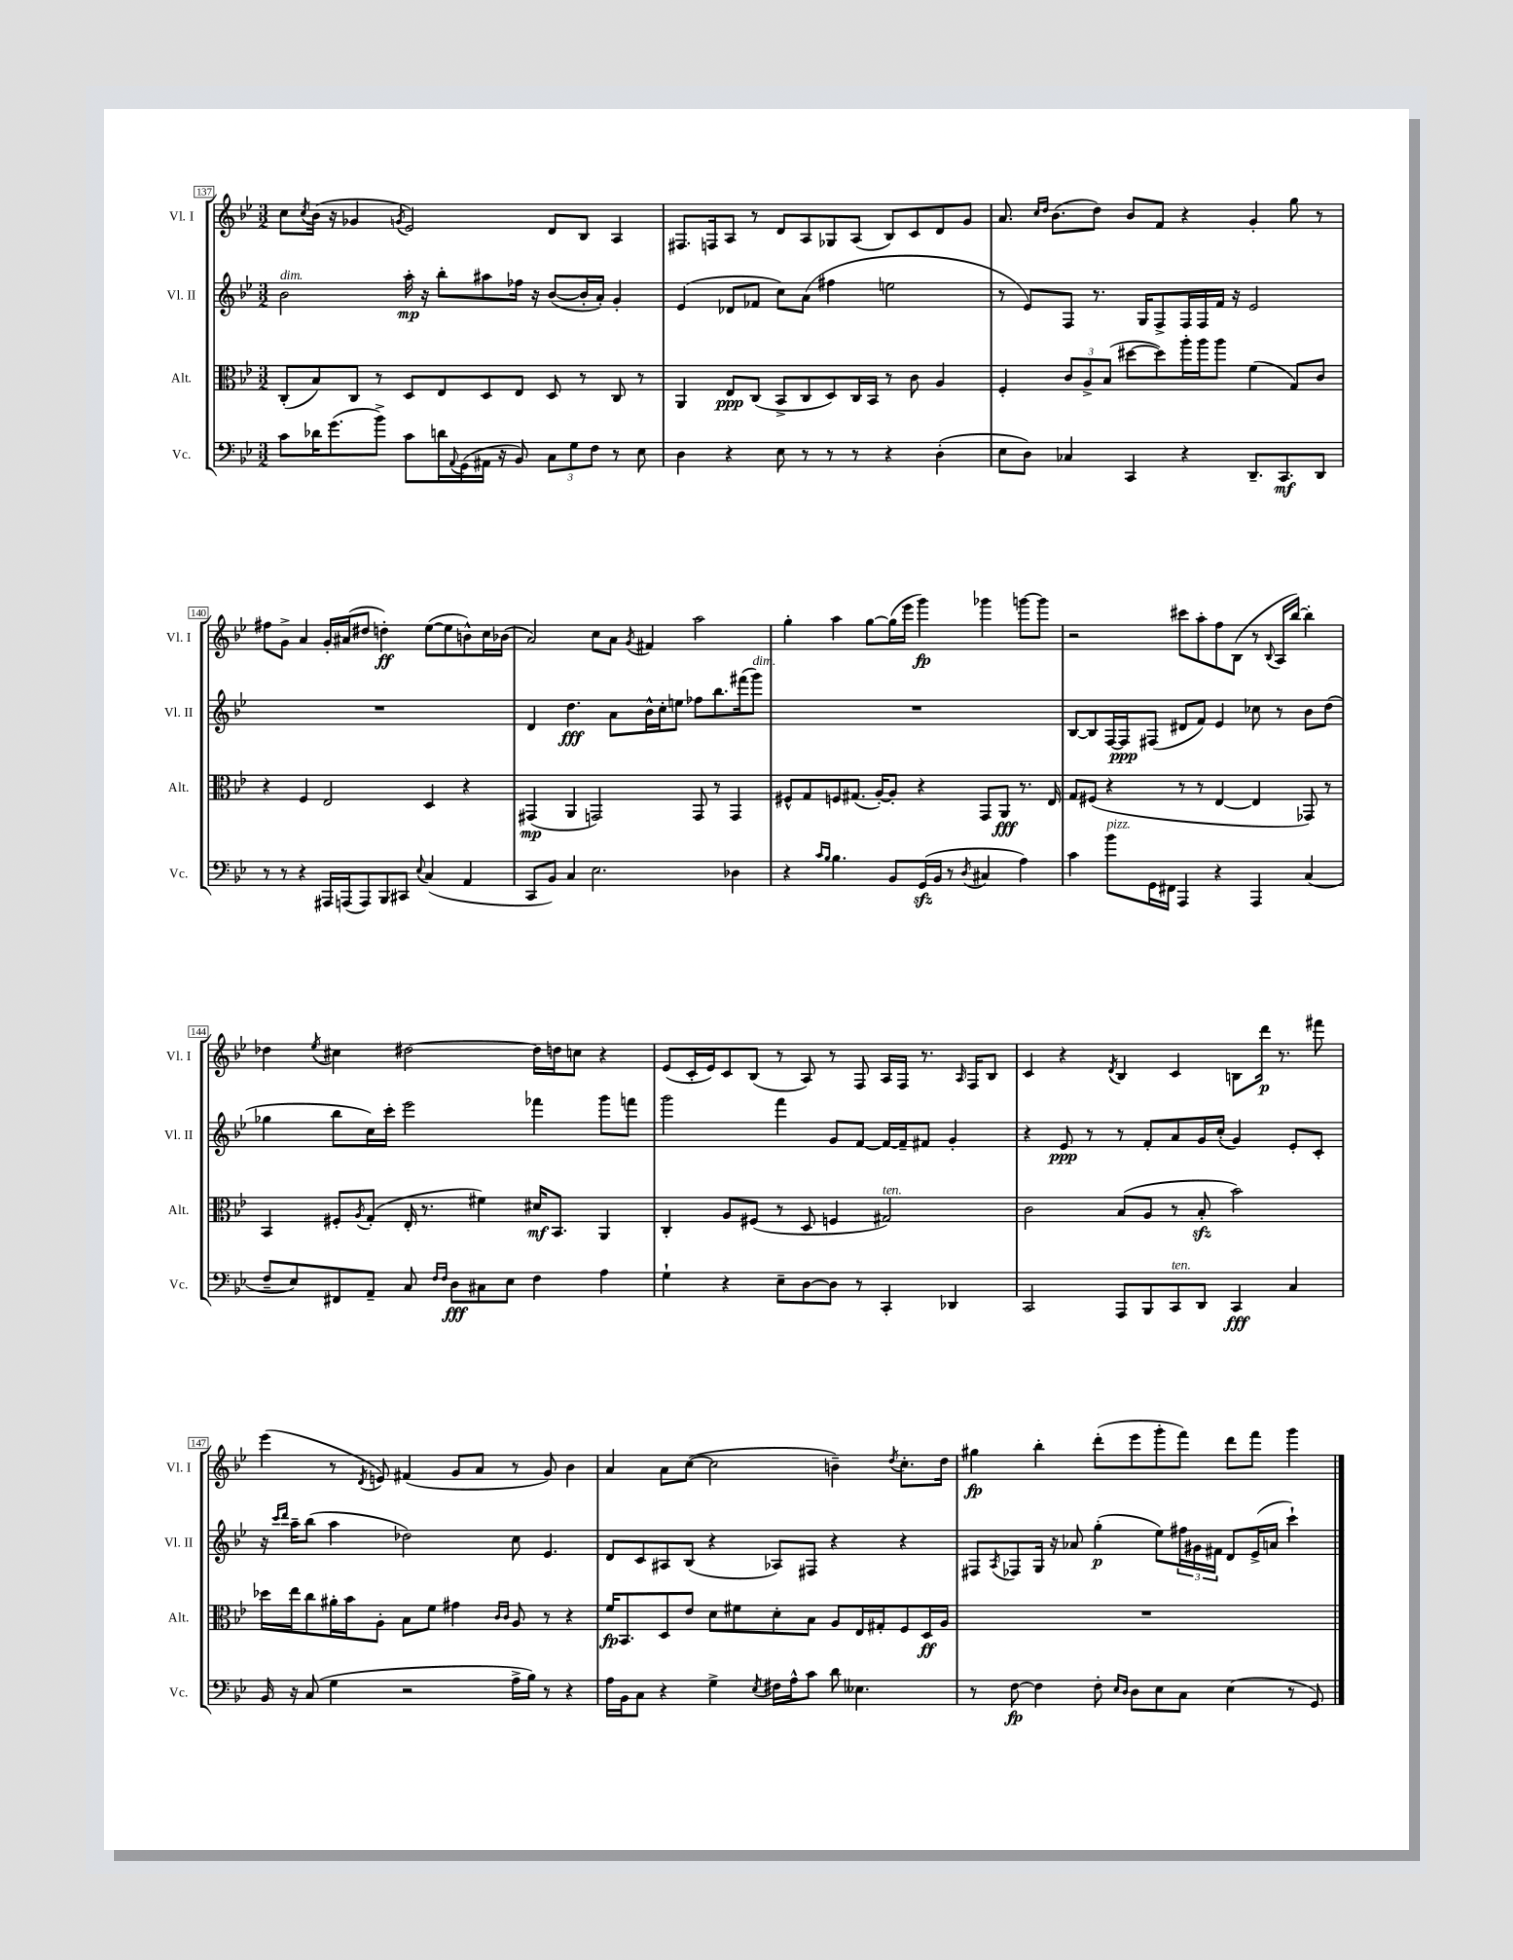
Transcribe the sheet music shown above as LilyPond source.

<<
\new StaffGroup <<
\new Staff = "s0" \with { instrumentName = "Vl. I" shortInstrumentName = "Vl. I" } {
    \clef treble \key bes \major \numericTimeSignature \time 3/2
    c''8 \acciaccatura { c''8 } bes'16( r16 ges'4 \acciaccatura { g'8 } ees'2) d'8 bes8 a4 |
    fis8. f16 a8 r8 d'8 a8 ges8 a8( bes8) c'8 d'8 g'8 |
    a'8. \grace { c''16 d''16 } bes'8.( d''8) bes'8 f'8 r4 g'4-. g''8 r8 |
    fis''8 g'8-> a'4 g'16-. ais'16( dis''8 d''4-.\ff) ees''8~( ees''8 b'8-^) c''16 bes'16( |
    a'2) c''8 a'8 \acciaccatura { g'8 } fis'4 a''2 |
    g''4-. a''4 g''8~ g''16( ees'''16 g'''4\fp) ges'''4 g'''8~ g'''8 |
    r2 cis'''8 a''8-. f''8 bes8( r8 \appoggiatura { bes8 } a16 bes''16~) bes''4-. |
    des''4 \acciaccatura { ees''8 } cis''4 dis''2~ dis''16 d''16 c''8 r4 |
    ees'8( c'16-. ees'16) c'8 bes8( r8 a8) r8 f8 a16 f16 r8. \grace { a16 } f16 bes8 |
    c'4 r4 \acciaccatura { d'8 } bes4 c'4 b8 d'''16\p r8. fis'''8 |
    ees'''4( r8 \acciaccatura { d'8 } e'8) fis'4( g'8 a'8 r8 g'8) bes'4 |
    a'4 a'8 c''8~( c''2 b'4--) \acciaccatura { d''8 } c''8.-. d''16 |
    gis''4\fp bes''4-. d'''8-.( ees'''8 g'''8-. f'''8) d'''8 f'''8 g'''4 \bar "|." |
}
\new Staff = "s1" \with { instrumentName = "Vl. II" shortInstrumentName = "Vl. II" } {
    \clef treble \key bes \major \numericTimeSignature \time 3/2
    bes'2^\markup { \italic "dim." } a''16-.\mp r16 bes''8-. ais''8 fes''16 r16 bes'8~( bes'16-. a'16-.) g'4-. |
    ees'4( des'8 fes'8 c''8) a'8( fis''4 e''2 |
    r8 ees'8) f8 r8. g16 f8-> f16 f16 f'16 r16 ees'2 |
    R1. |
    d'4 d''4.\fff a'8 bes'16-^ c''16-. e''8 fes''8 bes''8. fis'''16( g'''8^\markup { \italic "dim." }) |
    R1. |
    bes8~ bes8 f16~ f16\ppp fis8( dis'8 f'8) ees'4 ces''8 r8 bes'8 d''8( |
    ges''4 bes''8 c''16) c'''16-. ees'''2 fes'''4 g'''8 f'''8 |
    g'''2 f'''4 g'8 f'8~ f'16~ f'16-- fis'8 g'4-. |
    r4 ees'8\ppp r8 r8 f'8-. a'8 g'16 c''16-.( g'4) ees'8-. c'8-. |
    r16 \grace { c'''16 d'''16 } a''16-- bes''8( a''4 des''2) c''8 ees'4. |
    d'8 c'8 ais8 bes8( r4 aes8) fis8 r4 r4 |
    fis8 \acciaccatura { a8 } fes8 g16 r16 aes'8 g''4-.\p( ees''8) \tuplet 3/2 { fis''16 gis'16 fis'16 } d'8 ees'16->( a'16 c'''4-!) \bar "|." |
}
\new Staff = "s2" \with { instrumentName = "Alt." shortInstrumentName = "Alt." } {
    \clef alto \key bes \major \numericTimeSignature \time 3/2
    c8-.( bes8) c8 r8 d8 ees8 d8 ees8 d8 r8 c8 r8 |
    a,4 ees8\ppp c8( bes,8-> c8 d8) c16 bes,16 r8 c'8 a4 |
    f4-. \tuplet 3/2 { c'8 a8-> bes8( } dis''8~ dis''8) a''16-. a''16 a''8 f'4( g8) c'8 |
    r4 f4 ees2 d4 r4 |
    gis,4\mp( a,4 g,2) g,8 r8 g,4 |
    fis8-^ g8 f8 gis8.( a16~-.) a8-. r4 g,8 a,8\fff r8. ees16 |
    g8 fis8( r4 r8 r8 ees4~ ees4 ges,8) r8 |
    bes,4 fis8-. \acciaccatura { a8 } g8-.( ees16-. r8. fis'4) dis'16\mf bes,8. a,4 |
    c4-. a8 fis8( r8 d8 f4 gis2^\markup { \italic "ten." }) |
    c'2 bes8( a8 r8 bes8-.\sfz bes'2) |
    des''16 ees''16 c''8 ais'16-. bes'16 a8-. bes8 f'8 gis'4 \grace { c'16 c'16 } a8 r8 r4 |
    f'16\fp bes,8. d8 ees'8 d'8 fis'8 d'8-. bes8 a8 ees16 gis16-. f8 d16\ff a16 |
    R1. \bar "|." |
}
\new Staff = "s3" \with { instrumentName = "Vc." shortInstrumentName = "Vc." } {
    \clef bass \key bes \major \numericTimeSignature \time 3/2
    c'8 des'16 g'8.( bes'8->) c'8 d'16 \appoggiatura { a,8 } g,16( ais,16 r16 bes,8) \tuplet 3/2 { c8 g8 f8 } r8 ees8 |
    d4 r4 ees8 r8 r8 r8 r4 d4-.( |
    ees8 d8) ces4 c,4 r4 d,8.-- c,8.\mf d,8 |
    r8 r8 r4 ais,,16 a,,16( a,,8) bes,,8 cis,8 \appoggiatura { ees8 } c4( a,4 |
    c,8 bes,8) c4 ees2. des4 |
    r4 \grace { c'16 bes16 } bes4. bes,8 g,16\sfz( bes,16 r8 \acciaccatura { d8 } cis4 a4) |
    c'4 bes'8^\markup { \italic "pizz." } g,16 fis,16 a,,4 r4 a,,4 c4( |
    f8-- ees8) fis,8 a,8-- c8 \grace { f16 f16 } d8\fff cis8 ees8 f4 a4 |
    g4-! r4 ees8-- d8~ d8 r8 c,4-. des,4 |
    c,2 a,,8 bes,,8 c,8^\markup { \italic "ten." } d,8 c,4\fff c4 |
    bes,16 r16 c8( g4 r2 a16-> bes16) r8 r4 |
    a16 bes,16 c8 r4 g4-> \acciaccatura { ees8 } fis16 a16-^ c'8 d'8 eeses4. |
    r8 f8~\fp f4 f8-. \grace { ees16 d16 } d8 ees8 c8 ees4( r8 g,8) \bar "|." |
}
>>
>>
\layout { \context { \Score currentBarNumber = #137 \override BarNumber.stencil = #(make-stencil-boxer 0.1 0.3 ly:text-interface::print) } }
